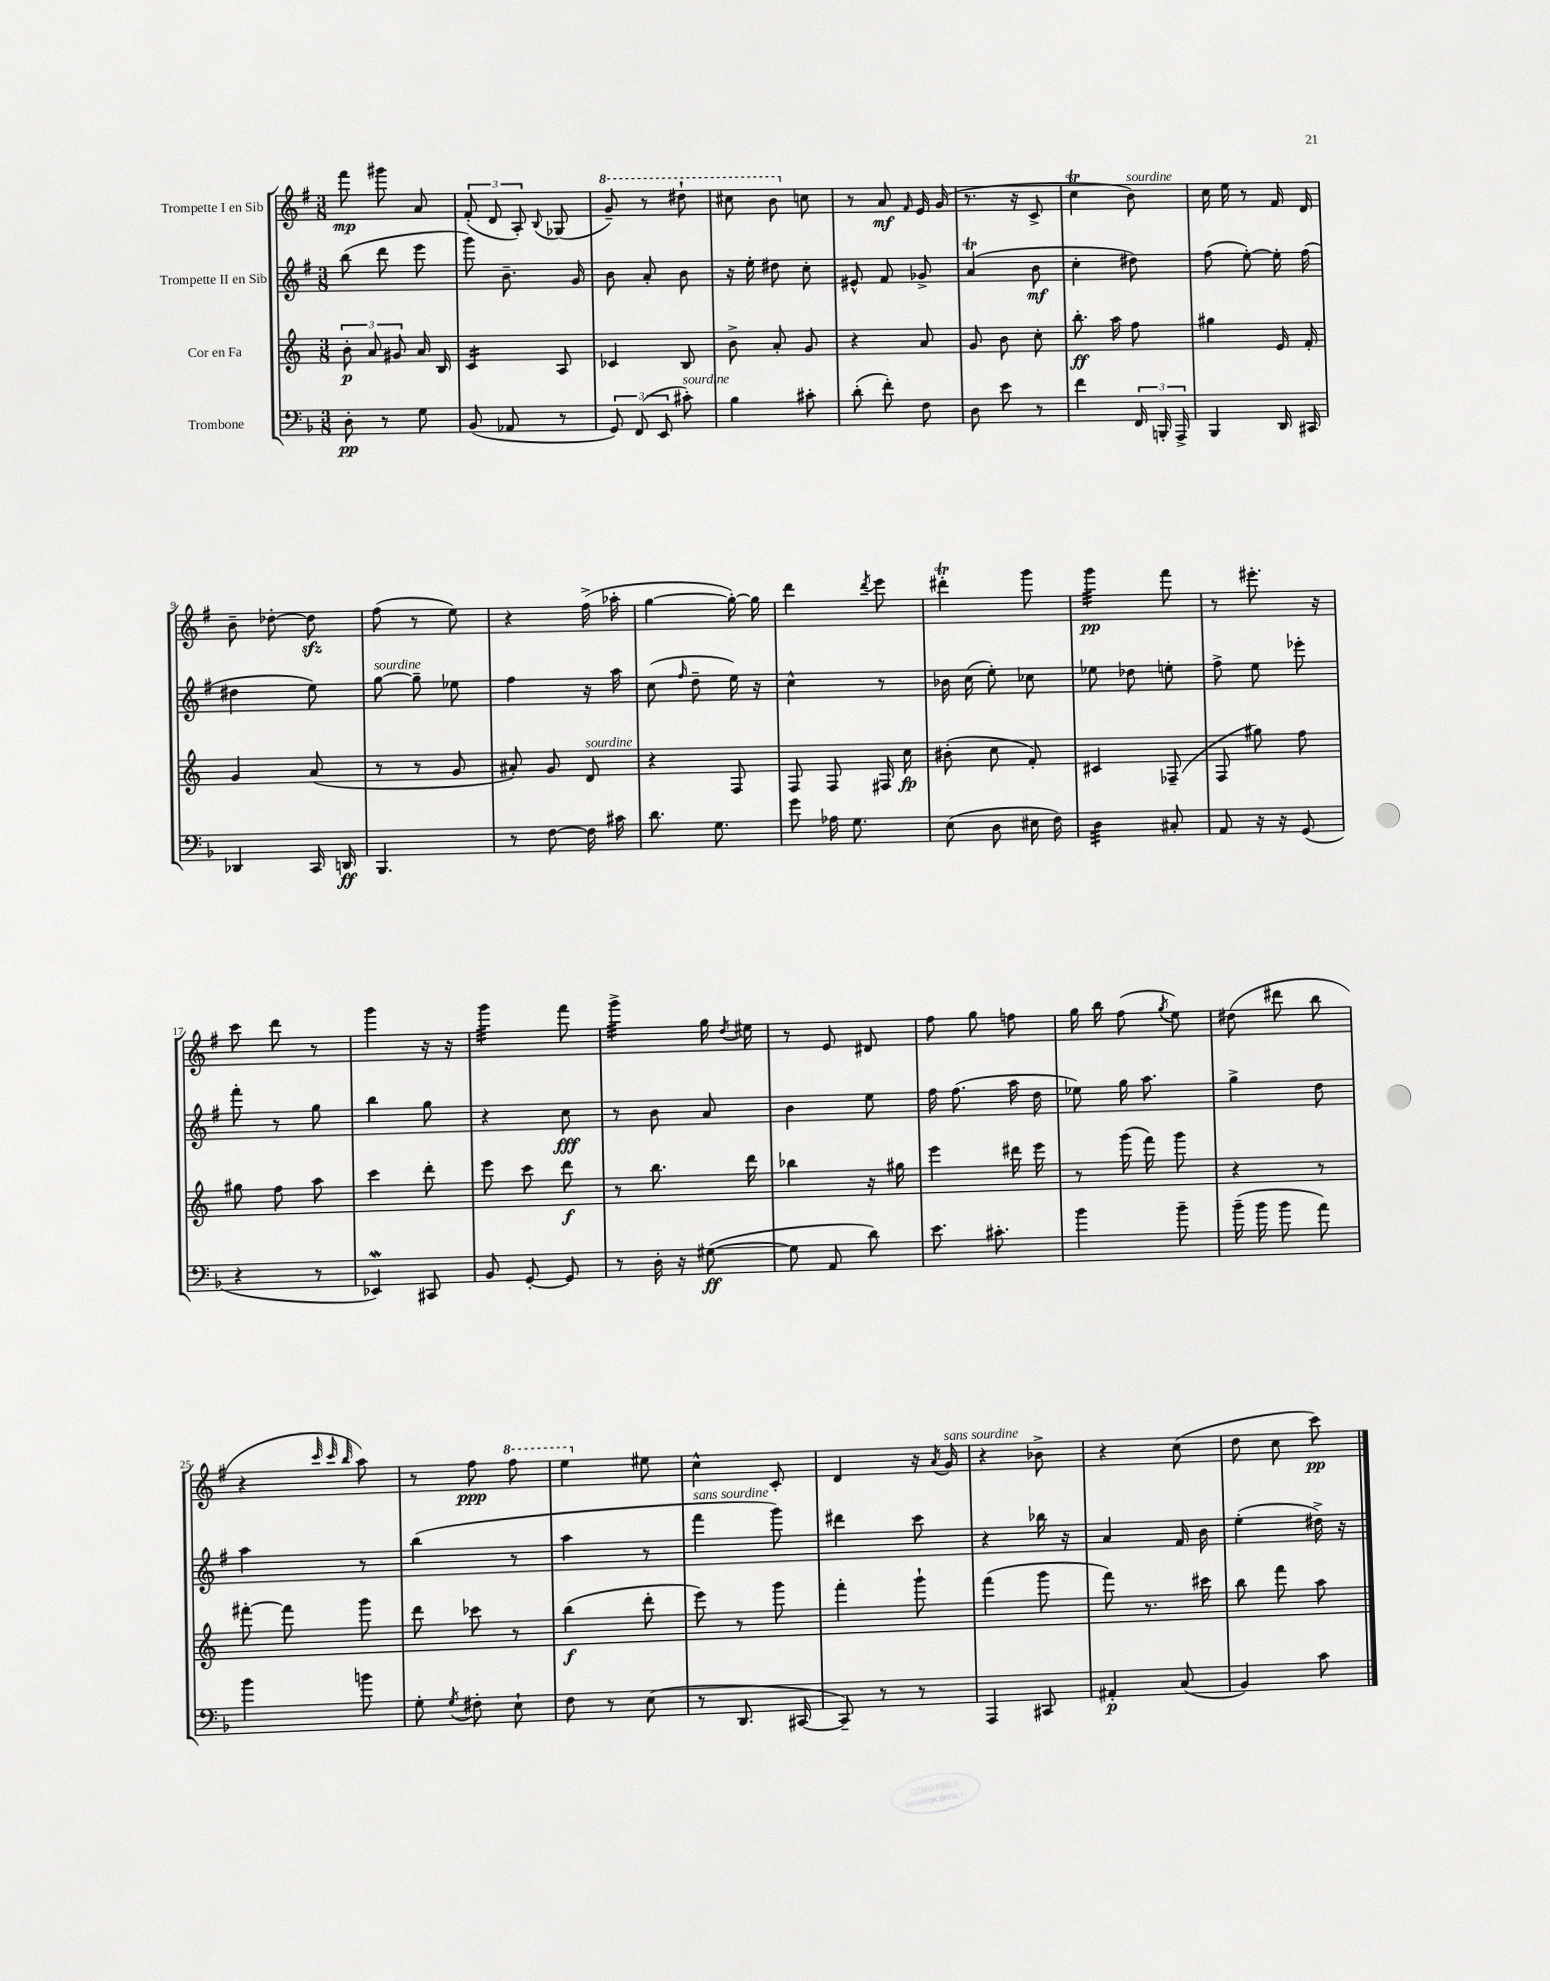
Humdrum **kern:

**kern	**kern	**kern	**kern
*staff4	*staff3	*staff2	*staff1
*clefF4	*clefG2	*clefG2	*clefG2
*k[b-]	*k[]	*k[f#]	*k[f#]
*M3/8	*M3/8	*M3/8	*M3/8
8D'\	12b'\	(8bb\	8fff#\
.	12a/	.	.
8r	.	8ddd\	8ggg#\
.	12g#/	.	.
8G\	16a/	8eee\	8a/
.	16B/	.	.
=	=	=	=
(8BB-/	4c/	8ggg\)	(12f#'/
.	.	.	12d/
8AA-/	.	8.b~\	.
.	.	.	12A'/)
.	.	.	8qqB/
8r	8A/	.	(8G-/
.	.	16g/	.
=	=	=	=
12GG/)	4c-/	8b\	8gg~/)
(12FF/	.	.	.
.	.	8a'/	8r
12EE/	.	.	.
8c#'\)	8B/	8b\	8ddd#`\
=	=	=	=
4B-\	8b^\	16r	8ccc#\
.	.	16ee'\	.
.	8a'/	8dd#\	8bb\
8c#'\	8g/	8cc'\	8cc\
=	=	=	=
(8d'\	4r	8e#^^/	8r
8f'\)	.	8f#/	8a/
.	.	.	16qqf#/
8F\	8a/	8g-^/	16e/
.	.	.	(16g/
=	=	=	=
8D\	8g/	(4a/	8.r
8e\	8b\	.	.
.	.	.	16r
8r	8cc'\	8b\	8c^/
=	=	=	=
4f\	8.bb'\	4cc'\	4cc\
.	16aa\	.	.
24FF/	8ff\	8dd#\)	8b\)
24BBB'/	.	.	.
24AAA^/	.	.	.
=	=	=	=
4BBB-/	4gg#\	(8ff#\	16cc\
.	.	.	16ee\
.	.	[8ee'\)	8r
16DD/	16e/	16ee'\]	16f#/
16CC#/	16f'/	(16ff#\	16d/
=	=	=	=
4DD-/	4g/	4dd#\	8b~\
.	.	.	[8dd-'\
16CC/	(8a/	8ee\)	8dd-\]
16DD/	.	.	.
=	=	=	=
4.BBB-/	8r	[8gg\	(8ff#\
.	8r	8gg~\]	8r
.	8g/	8ee-\	8ee\)
=	=	=	=
8r	8a#'/)	4ff#\	4r
[8F\	8g/	.	.
16F\]	8d/	16r	(16ff#^\
16c#\	.	16aa\	16aa-'\
=	=	=	=
8.d\	4r	(8cc\	[4gg\
.	.	16qqff#/	.
.	.	8dd~\	.
8.G\	.	.	.
.	8F/	16ee\)	16gg'\_)
.	.	16r	16gg\]
=	=	=	=
8g\	8F/	4cc^^\	4ddd\
16A-\	8F/	.	.
8.G\	.	.	.
.	.	.	8qddd/
.	16F#/	8r	8eee\
.	16cc\	.	.
=	=	=	=
(8E\	(8b#'\	16b-\	4ddd#'\
.	.	(16cc\	.
8D\	8cc\	8ee'\)	.
16E#\	8f'/)	8cc-\	8ggg\
16F\)	.	.	.
=	=	=	=
4D\	4c#/	8ee-\	4ggg\
.	.	8dd-\	.
8C#'/	(8F-~/	8ee'\	8fff#\
=	=	=	=
8AA/	8F/	8ff#^\	8r
16r	8gg#\)	8ee\	8.eee#'\
16r	.	.	.
(8GG/	8ff\	8eee-'\	.
.	.	.	16r
=	=	=	=
4r	8gg#\	8fff#'\	8ccc\
.	8ff\	8r	8ddd\
8r	8aa\	8gg\	8r
=	=	=	=
4EE-/)	4ccc\	4bb\	4ggg\
8CC#/	8ddd'\	8gg\	16r
.	.	.	16r
=	=	=	=
8BB-/	8eee\	4r	4ggg\
[8GG'/	8ccc\	.	.
8GG/]	8ddd\	8cc\	8fff#\
=	=	=	=
8r	8r	8r	4ggg^\
16D'\	8.bb\	8b\	.
16r	.	.	.
([8G#\	.	8a/	16gg\
.	.	.	8qdd/
.	16ddd\	.	16ee#\
=	=	=	=
8G#\]	4bb-\	4b\	8r
8AA/	.	.	8e/
8d\)	16r	8ee\	8d#/
.	16gg#\	.	.
=	=	=	=
8.e\	4eee\	16ff#\	8ff#\
.	.	(8.ff#\	.
.	.	.	8gg\
8.c#'\	.	.	.
.	16ddd#\	16aa\	8ff\
.	16eee\	16dd\	.
=	=	=	=
4b-\	8r	8ee-\)	16gg\
.	.	.	16bb\
.	(16ggg\	16gg\	(8ff#\
.	16fff\)	8.aa\	.
.	.	.	8qgg/
8b-~\	8ggg\	.	8ee\)
=	=	=	=
(16b-~\	4r	4gg^\	(8dd#\
16b-\	.	.	.
8b-\	.	.	8ddd#\
8a\)	8r	8dd\	8bb\
=	=	=	=
4b-\	[8fff#'\	4aa\	4r
.	8fff#\]	.	.
.	.	.	32qqccc/
.	.	.	32qqccc/
.	.	.	32qqbb/
8b\	8ggg\	8r	8aa\)
=	=	=	=
8G'\	8ddd\	(4bb\	8r
8qG/	.	.	.
8F#'\	8ccc-\	.	8ff#\
8E`\	8r	8r	8fff#\
=	=	=	=
8F\	(4bb\	4aa\	4eee\
8r	.	.	.
(8E\	8ddd'\	8r	8ee#\
=	=	=	=
8r	8eee\)	4fff#\	4cc^^\
8.DD/	8r	.	.
.	8ggg\	8ggg\)	8c'/
[16CC#/	.	.	.
=	=	=	=
8CC#~/])	4fff'\	4ddd#\	4d/
8r	.	.	.
8r	8ggg`\	8ccc\	16r
.	.	.	8qa/
.	.	.	16g/
=	=	=	=
4AAA/	(4fff\	4r	4r
8CC#/	8ggg\	16bb-\	8b-^\
.	.	16r	.
=	=	=	=
4AA#'/	8fff\)	4a/	4r
.	8.r	.	.
(8C/	.	16f#/	(8cc\
.	16ccc#\	16b\	.
=	=	=	=
4BB-/)	8bb\	(4ee'\	8dd\
.	8fff\	.	8cc\
8c\	8aa\	16dd#^\)	8ccc\)
.	.	16r	.
==	==	==	==
*-	*-	*-	*-
